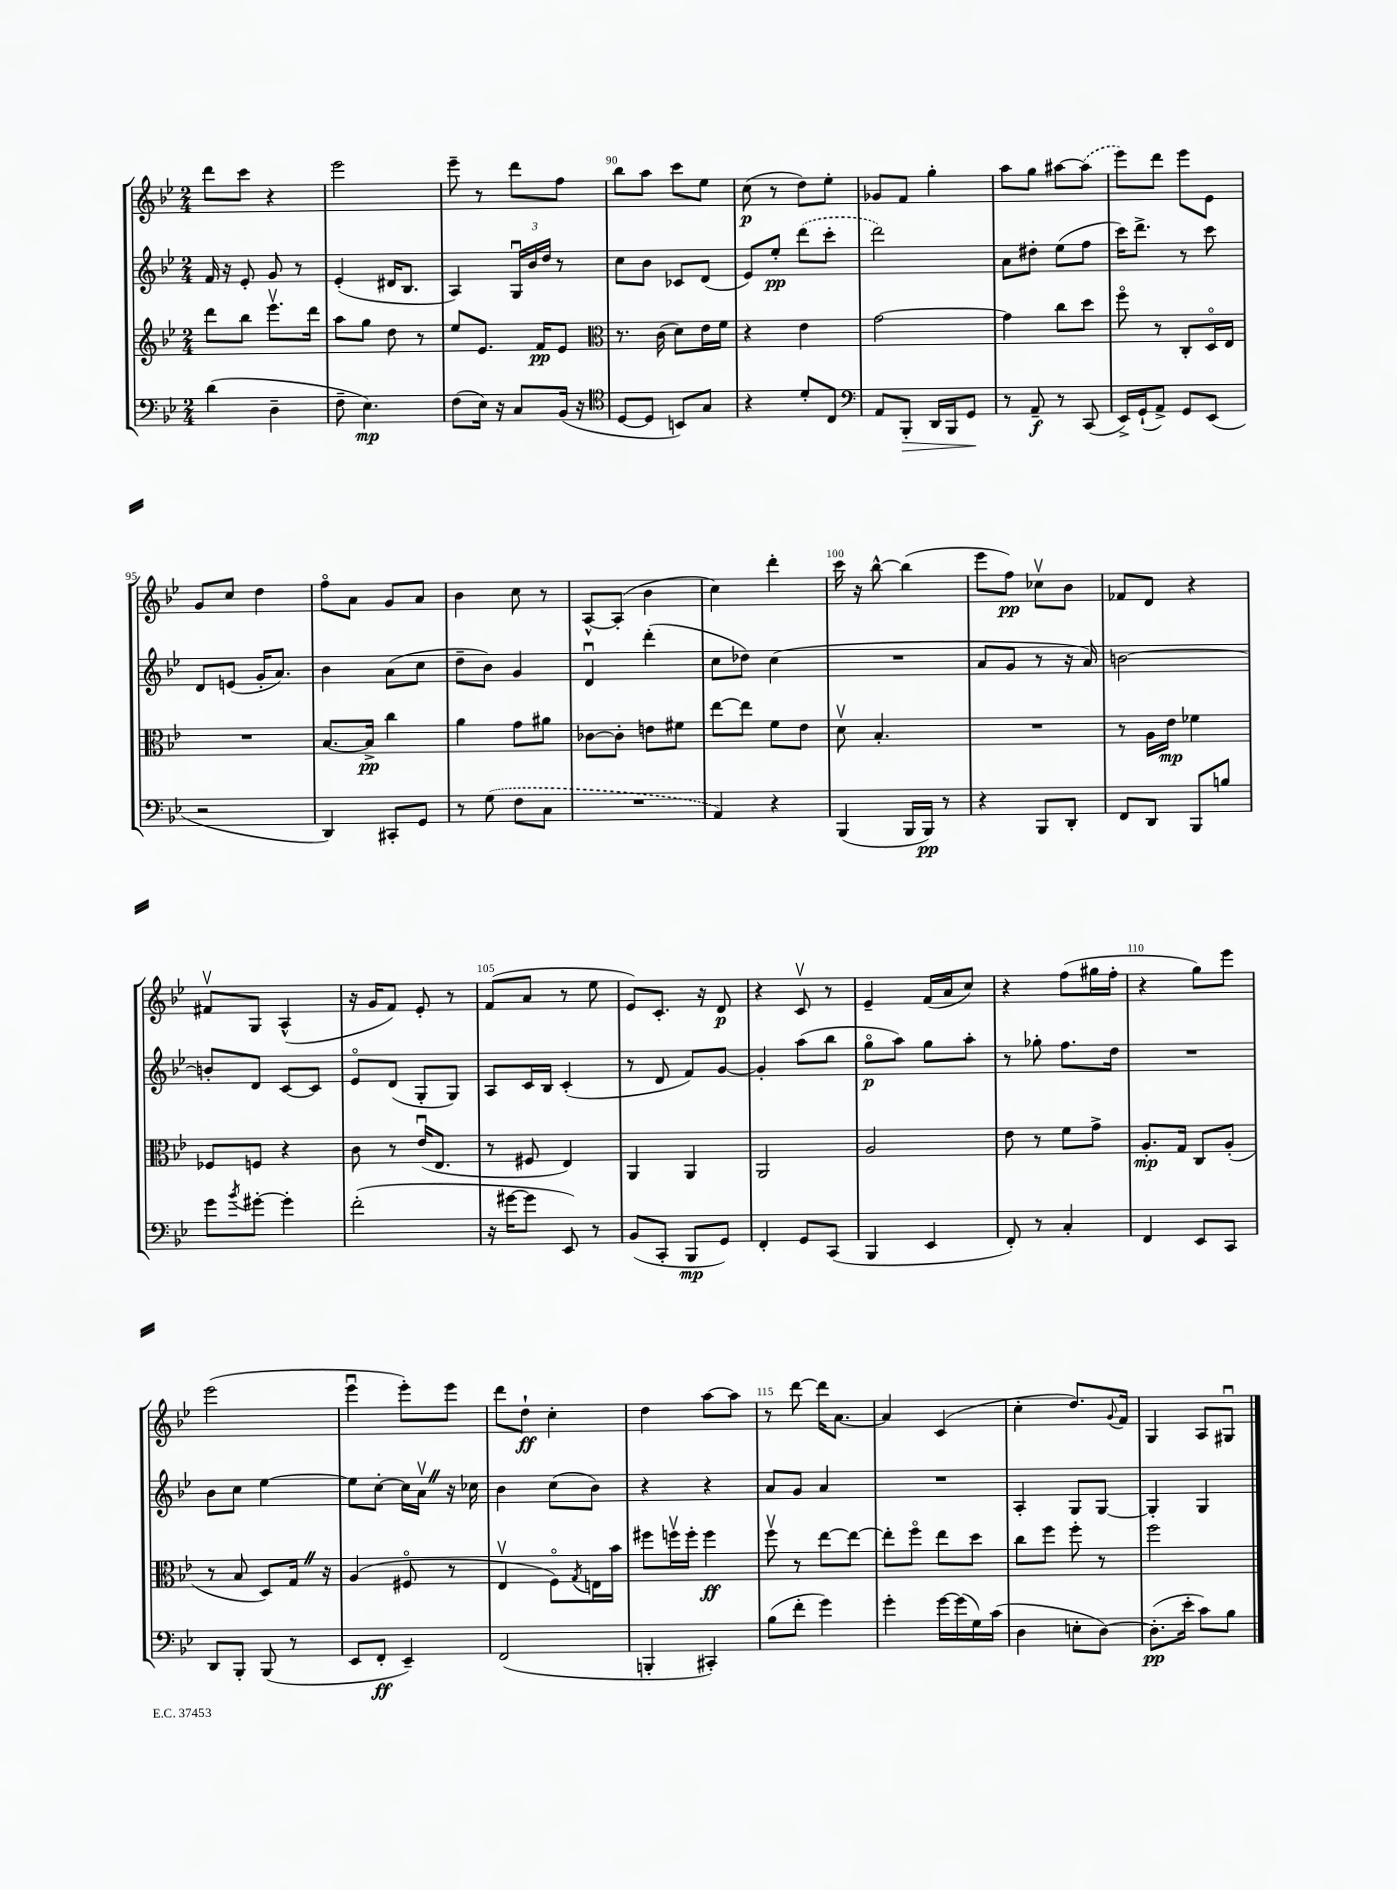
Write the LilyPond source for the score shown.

<<
\new StaffGroup <<
\new Staff = "s0" {
    \clef treble \key bes \major \numericTimeSignature \time 2/4
    d'''8 c'''8 r4 |
    ees'''2 |
    ees'''8-- r8 d'''8 f''8 |
    bes''8 a''8 c'''8 ees''8 |
    c''8\p( r8 d''8) ees''8-. |
    ges'8 f'8 g''4-. |
    a''8 g''8 ais''8~ \once \slurDashed ais''8( |
    ees'''8) d'''8 ees'''8 ees'8 |
    g'8 c''8 d''4 |
    f''8\flageolet a'8 g'8 a'8 |
    bes'4 c''8 r8 |
    a8~-^ a8-.( bes'4 |
    c''4) d'''4-. |
    c'''16 r16 bes''8~-^ bes''4( |
    ees'''8 f''8\pp) ces''8\upbow bes'8 |
    fes'8 d'8 r4 |
    fis'8\upbow g8 a4-^( |
    r16 g'16 f'8) ees'8-. r8 |
    f'8( a'8 r8 ees''8 |
    ees'8) c'8.-. r16 d'8\p |
    r4 c'8\upbow r8 |
    ees'4-- f'16( a'16 c''8) |
    r4 f''8( gis''16 f''16-. |
    r4 g''8) ees'''8 |
    ees'''2( |
    ees'''4\downbow ees'''8-.) ees'''8 |
    d'''8 d''8-!\ff c''4-. |
    d''4 a''8~ a''8 |
    r8 d'''8~ d'''16 a'8.~ |
    a'4 c'4( |
    c''4-. d''8.) \appoggiatura { g'8 } f'16 |
    g4 a8 gis8\downbow \bar "|." |
}
\new Staff = "s1" {
    \clef treble \key bes \major \numericTimeSignature \time 2/4
    f'16 r16 ees'8-. g'8 r8 |
    ees'4-.( dis'16 bes8. |
    a4) \tuplet 3/2 { g16\downbow bes'16 d''16 } r8 |
    c''8 bes'8 ces'8 d'8( |
    ees'8) ees''8-.\pp \once \slurDashed d'''8( c'''8-. |
    d'''2) |
    a'8 dis''8-. ees''8( f''8 |
    c'''16) d'''8.-> r8 c'''8 |
    d'8 e'8( g'16-. a'8.) |
    bes'4 a'8( c''8 |
    d''8-- bes'8) g'4 |
    d'4\downbow d'''4-.( |
    c''8 des''8) c''4( |
    R2 |
    a'8 g'8 r8 r16 a'16) |
    b'2~ |
    b'8-. d'8 c'8~ c'8 |
    ees'8\flageolet d'8( g8-. g8) |
    a8 c'16 bes16 c'4-.( |
    r8 d'8 f'8) g'8~ |
    g'4-. a''8( bes''8 |
    g''8\flageolet\p a''8) g''8 a''8-. |
    r8 ges''8-. f''8. d''16 |
    R2 |
    bes'8 c''8 ees''4~ |
    ees''8 c''8~-. c''16 a'16\upbow \once \override BreathingSign.text = \markup { \musicglyph "scripts.caesura.straight" } \breathe r16 ces''16 |
    bes'4 c''8( bes'8) |
    r4 r4 |
    a'8 g'8 a'4 |
    R2 |
    a4-. g8 g8~ |
    g4-. g4 \bar "|." |
}
\new Staff = "s2" {
    \clef treble \key bes \major \numericTimeSignature \time 2/4
    d'''8 bes''8 ees'''8.\upbow d'''16 |
    a''8 g''8 d''8 r8 |
    ees''8 ees'8. f'16\pp ees'8 |
    \clef alto r8. c'16( d'8) ees'16 f'16 |
    r4 ees'4 |
    g'2~ |
    g'4 c''8 d''8 |
    f''8\flageolet r8 c8-. d16\flageolet ees16 |
    R2 |
    bes8.~ bes16->\pp c''4 |
    a'4 g'8 ais'8 |
    ces'8~ ces'8-. e'8 fis'8 |
    ees''8~ ees''8 f'8 ees'8 |
    d'8\upbow bes4.-. |
    R2 |
    r8 a16 ees'16\mp fes'4 |
    fes8 f8 r4 |
    c'8 r8 ees'16\downbow( ees8. |
    r8 fis8 ees4) |
    a,4 a,4 |
    a,2 |
    a2 |
    ees'8 r8 f'8 g'8-> |
    a8.-.\mp g16 c8 a8-.( |
    r8 bes8 d8) g16 \once \override BreathingSign.text = \markup { \musicglyph "scripts.caesura.straight" } \breathe r16 |
    a4( fis8\flageolet r8 |
    ees4\upbow f8\flageolet) \acciaccatura { g8 } e16 bes'16 |
    fis''8 f''16\upbow f''16-. f''4\ff |
    f''8\upbow r8 ees''8~ ees''8~ |
    ees''8-. f''8\flageolet ees''8 d''8 |
    c''8 f''8 f''8-. r8 |
    f''2 \bar "|." |
}
\new Staff = "s3" {
    \clef bass \key bes \major \numericTimeSignature \time 2/4
    d'4( d4-- |
    f8-- ees4.\mp) |
    f8( ees16) r16 c8 bes,16( r16 |
    \clef tenor d8~ d8 b,8) g8 |
    r4 d'8-. c8 |
    \clef bass a,8 bes,,8-.\> d,16 bes,,16 g,8\! |
    r8 a,8--\f r8 c,8( |
    ees,16->) g,16-!( a,8->) g,8 ees,8( |
    r2 |
    d,4) cis,8-. g,8 |
    r8 \once \slurDashed g8( f8 c8 |
    R2 |
    a,4) r4 |
    bes,,4( bes,,16 bes,,16\pp) r8 |
    r4 bes,,8 d,8-. |
    f,8 d,8 bes,,8 b8 |
    g'8 \acciaccatura { bes'8 } gis'8~-. gis'4-. |
    f'2-.( |
    r16 gis'16~ gis'8 ees,8) r8 |
    bes,8( c,8-. bes,,8\mp g,8) |
    f,4-. g,8 c,8( |
    bes,,4 ees,4 |
    f,8-.) r8 c4-. |
    f,4 ees,8 c,8 |
    d,8 bes,,8-. bes,,8( r8 |
    ees,8 f,8-.\ff ees,4--) |
    f,2( |
    b,,4-. cis,4-.) |
    bes8( f'8-. g'4) |
    g'4-. g'16~ g'16( g16) c'16( |
    d4 e8-. d8~) |
    d8.-.\pp( ees'16-. c'8) bes8 \bar "|." |
}
>>
>>
\layout { \context { \Score currentBarNumber = #87 \override BarNumber.break-visibility = ##(#f #t #t) barNumberVisibility = #(every-nth-bar-number-visible 5) } }
